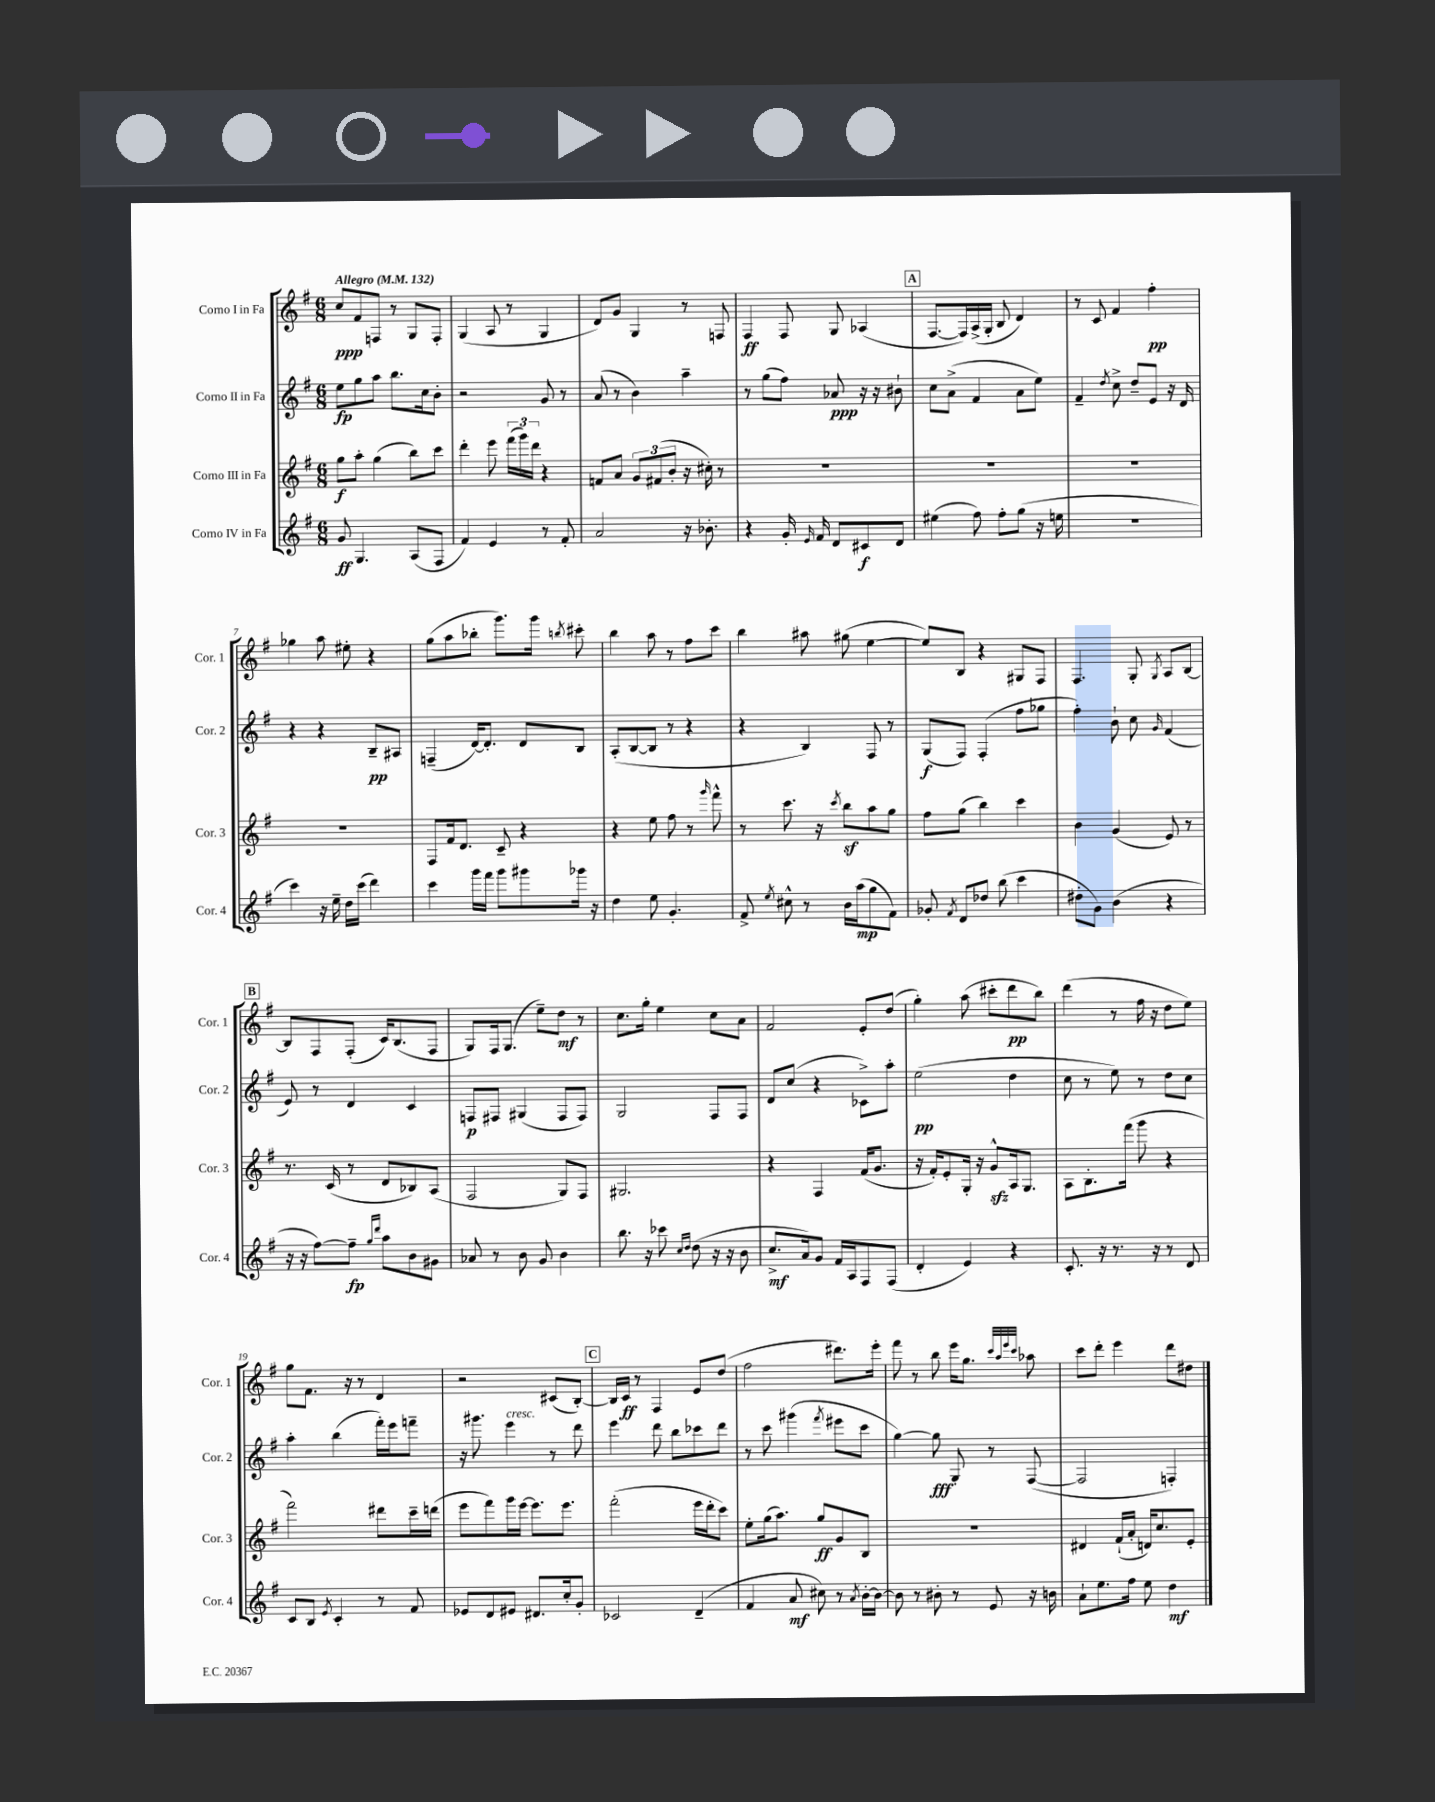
<<
\new StaffGroup <<
\new Staff = "s0" \with { instrumentName = "Corno I in Fa" shortInstrumentName = "Cor. 1" } {
    \clef treble \key g \major \numericTimeSignature \time 6/8 \tempo "Allegro" 4 = 132
    \autoBeamOff c''8[\ppp fis'8 f8] r8 g8[ f8]-. |
    g4( a8 r8 g4 |
    d'8[) g'8] g4 r8 f8 |
    fis4\ff fis8 g8 aes4( |
    \mark \markup { \box "A" } fis8.[~ fis16) a16->( g16]-. b8 d'4) |
    r8 c'8 fis'4 fis''4-.\pp |
    ges''4 a''8 eis''8-. r4 |
    g''8[( a''8 bes''8]-. g'''8.[) g'''16] \acciaccatura { b''8 } cis'''8-. |
    b''4 a''8 r8 fis''8[ c'''8] |
    b''4 ais''8 gis''8( e''4~ |
    e''8[) b8] r4 gis8[ fis8] |
    fis4. g8-. \acciaccatura { g8 } a8[ b8]~ |
    \mark \markup { \box "B" } b8[ fis8 fis8]-.( c'16[) b8.( fis8] |
    g8[) fis16 g8.]( e''8[--) d''8]\mf r8 |
    c''8.[ g''16]-. e''4 c''8[ a'8] |
    fis'2 e'8[-. d''8]( |
    g''4-.) a''8( cis'''8[-. d'''8\pp b''8]) |
    d'''4( r8 fis''16 r16 d''8[ e''8]) |
    g''8[ fis'8.] r16 r8 d'4 |
    r2 cis'8[( b8]~-.) |
    \mark \markup { \box "C" } b16[ c'16]\ff r8 fis4 e'8[ d''8]( |
    fis''2 dis'''8.[) e'''16]-. |
    fis'''8 r8 b''8 e'''16[ g''8.] \grace { c'''32[ a''32 e'''32 c'''32] } aes''8 |
    c'''8[ d'''8]-. e'''4 d'''8[ dis''8] \bar "|." |
}
\new Staff = "s1" \with { instrumentName = "Corno II in Fa" shortInstrumentName = "Cor. 2" } {
    \clef treble \key g \major \numericTimeSignature \time 6/8
    \autoBeamOff e''8[\fp g''8 a''8] b''8.[ c''16 b'8]-. |
    r2 g'8 r8 |
    a'8( r8 b'4) a''4-- |
    r8 g''8[( fis''8]) aes'8\ppp r16 r16 bis'8-! |
    \mark \markup { \box "A" } c''8[ a'8]->( fis'4 a'8[ e''8]) |
    fis'4-- \acciaccatura { d''8 } c''8-> d''8[-- e'8] r16 d'16 |
    r4 r4 b8[--\pp ais8] |
    f4--( d'16[~) d'8.]-. d'8[ b8] |
    a8[-.( b8~ b8] r8 r4 |
    r4 b4) fis8 r8 |
    g8[\f( fis8]) fis4-.( fis''8[ ges''8] |
    fis''4-.) b'8-! c''8 \grace { g'16 } fis'4( |
    \mark \markup { \box "B" } e'8) r8 d'4 c'4 |
    f8[\p fis8] gis4( fis8[ fis8]) |
    g2 fis8[ fis8] |
    d'8[ c''8]( r4 ces'8[->) a''8]-. |
    e''2\pp( d''4 |
    c''8 r8 e''8) r8 d''8[ c''8] |
    a''4-. b''4( fis'''16[-.) e'''16 f'''8]-- |
    r16 gis'''8. e'''4^\markup { \italic "cresc." } r8 d'''8 |
    \mark \markup { \box "C" } e'''4 d'''8 b''8[ ces'''8 d'''8] |
    r8 c'''8 gis'''4( \acciaccatura { fis'''8 } eis'''8[ c'''8] |
    g''4~) g''8\fff g8-. r8 fis8~( |
    fis2 f4-.) \bar "|." |
}
\new Staff = "s2" \with { instrumentName = "Corno III in Fa" shortInstrumentName = "Cor. 3" } {
    \clef treble \key g \major \numericTimeSignature \time 6/8
    \autoBeamOff g''8[\f a''8]-. g''4( b''8[) c'''8] |
    d'''4-. e'''8 \tuplet 3/2 { fis'''16[( g'''16) d'''16] } r4 |
    f'8[ a'8] \tuplet 3/2 { g'8[ fis'8( b'8]-. } r16 cis''16-.) r8 |
    R2. |
    \mark \markup { \box "A" } R2. |
    R2. |
    R2. |
    fis8[ fis'16 d'8.] c'8-- r4 |
    r4 e''8 fis''8 r8 \grace { g'''16 } fis'''8-^ |
    r8 c'''8. r16 \acciaccatura { c'''8 } b''8[\sf a''8 g''8] |
    fis''8[ g''8]( b''4) c'''4 |
    b'4 g'4( e'8) r8 |
    \mark \markup { \box "B" } r8. c'16( r8 d'8[ bes8) a8]( |
    fis2 g8[) fis8] |
    gis2. |
    r4 fis4 fis'16[( g'8.] |
    r16 fis'16[-.) e'8-. g16]-. r16 g'8[-^\sfz a16 g8.] |
    a8[ b8.-. fis'''16]( g'''8 r4 |
    fis'''2) dis'''8[ c'''16-- d'''16]( |
    e'''8[ fis'''8) g'''16 e'''16]~ e'''8.[ e'''8.] |
    \mark \markup { \box "C" } fis'''2-.( e'''16[ d'''16-. c'''8]) |
    e''8[-. g''16( a''8.]) g''8[\ff g'8 b8] |
    R2. |
    dis'4 fis'16[-!( a'16]-. d'16[) c''8. e'8]-. \bar "|." |
}
\new Staff = "s3" \with { instrumentName = "Corno IV in Fa" shortInstrumentName = "Cor. 4" } {
    \clef treble \key g \major \numericTimeSignature \time 6/8
    \autoBeamOff g'8\ff g4. a8[( fis8] |
    fis'4) e'4 r8 fis'8-. |
    a'2 r16 bes'8.-. |
    r4 g'16-. \grace { e'16 } fis'16 d'8[ cis'8\f d'8] |
    \mark \markup { \box "A" } eis''4( fis''8) fis''8[-. g''8]( r16 e''16 |
    R2. |
    c'''4) r16 e''16-- d''16[ c'''16]( d'''4) |
    c'''4 g'''16[ fis'''16] g'''8[ gis'''8 ges'''16] r16 |
    d''4 e''8 g'4.-. |
    fis'8-> \acciaccatura { e''8 } cis''8-^ r8 b'16[ a''16\mp( g''8 fis'8]) |
    ges'8-. \acciaccatura { fis'8 } d'8[ des''8] b''8( c'''4 |
    dis''8[-. g'8]) b'4( r4 |
    \mark \markup { \box "B" } r16 r16 fis''8[~) fis''8]--\fp \grace { g''16[ d'''16] } a''8[ b'8 gis'8] |
    aes'8 r8 b'8 g'8 b'4 |
    b''8. r16 ces'''8 \grace { c''16[ d''16] } d''8( r16 r16 b'8 |
    c''8.[->\mf a'16) g'8] fis'16[ a16 fis8 fis8]( |
    d'4-. e'4) r4 |
    c'8.-. r16 r8. r16 r8 d'8 |
    c'8[ b8] \acciaccatura { e'8 } c'4-. r8 fis'8 |
    ees'8[ d'8 eis'8] dis'8.[ c''16-. g'8]-. |
    \mark \markup { \box "C" } ces'2 d'4--( |
    fis'4 a'8\mf cis''8) r8 \acciaccatura { a'8 } b'16[~-. b'16]~ |
    b'8 r8 bis'8-. r8 e'8 r16 b'16 |
    a'8[-! e''8. fis''16] e''8 d''4\mf \bar "|." |
}
>>
>>
